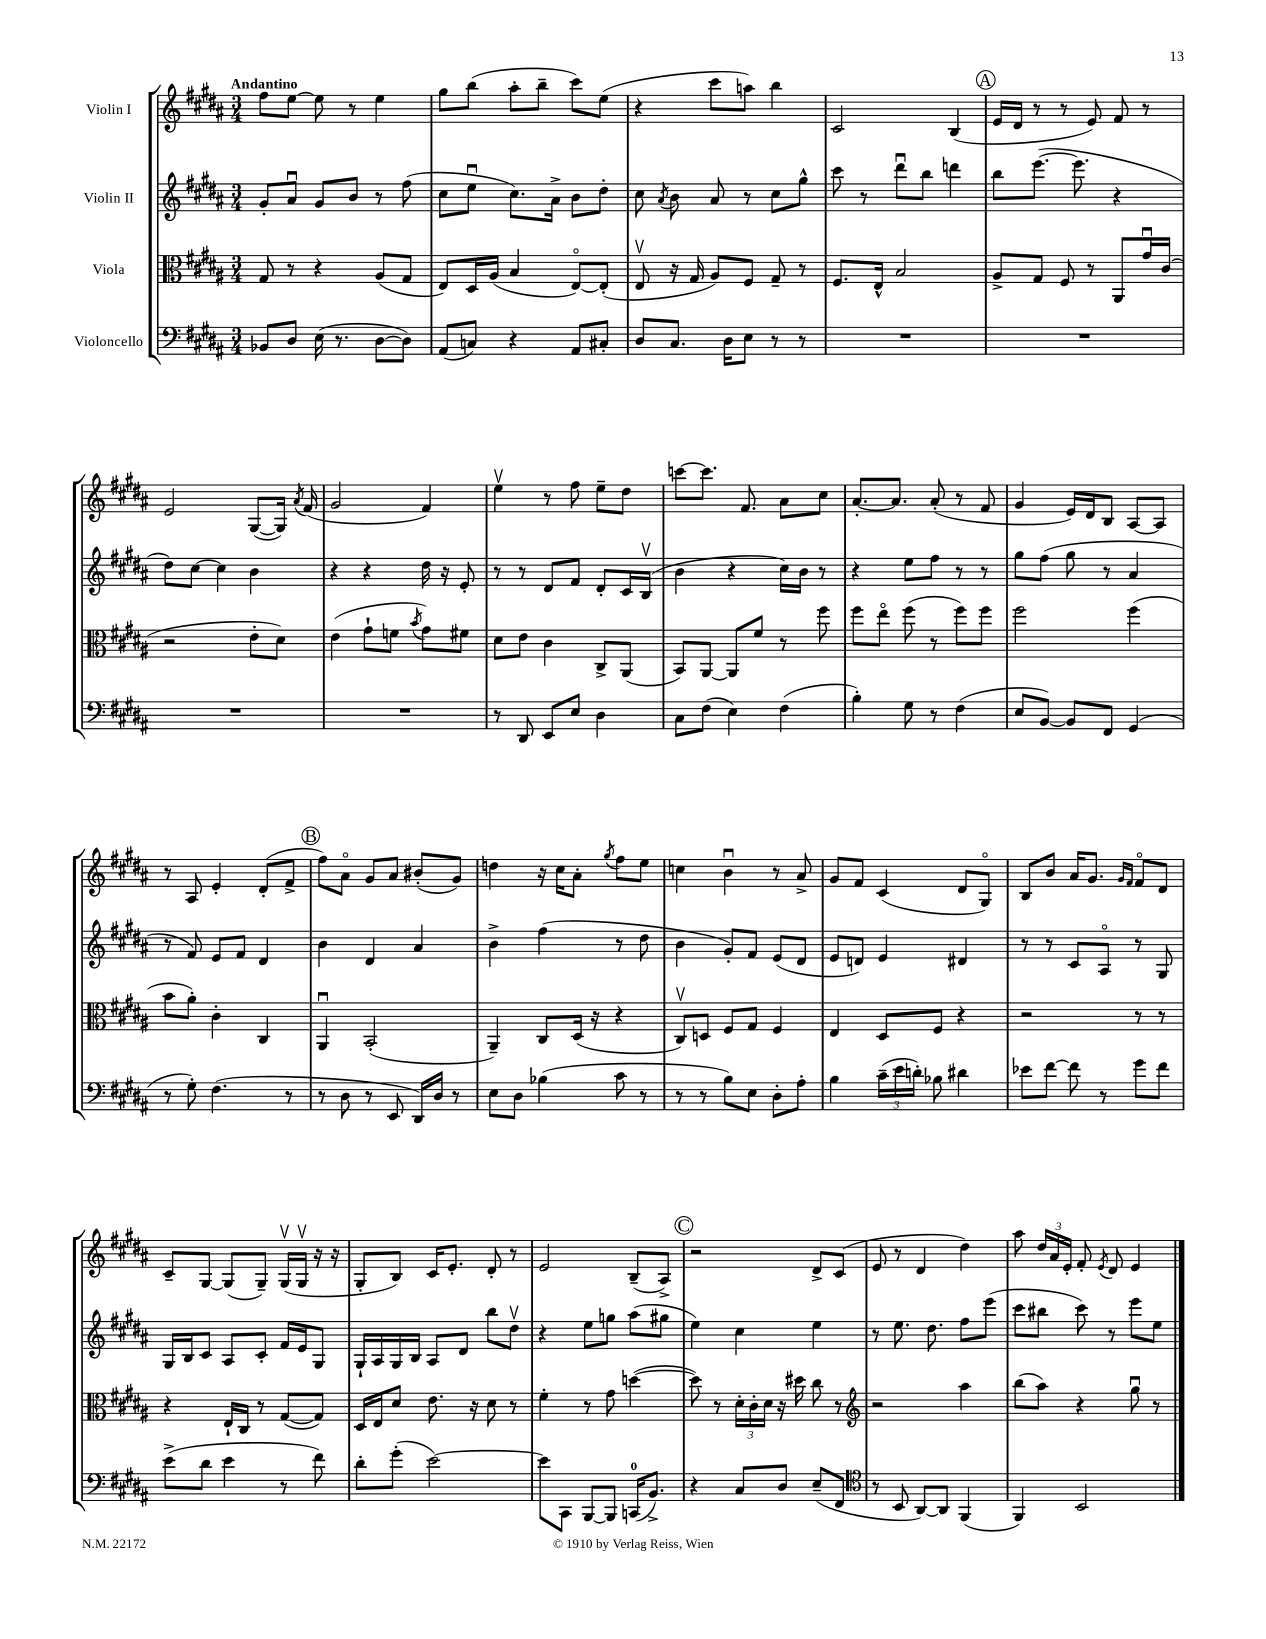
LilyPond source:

<<
\new StaffGroup <<
\new Staff = "s0" \with { instrumentName = "Violin I" } {
    \clef treble \key b \major \numericTimeSignature \time 3/4 \tempo "Andantino"
    \autoBeamOff fis''8[ e''8]~ e''8 r8 e''4 |
    gis''8[ b''8]( ais''8[-. b''8]-- cis'''8[) e''8]( |
    r4 cis'''8[ a''8]) b''4 |
    cis'2 b4( |
    \mark \markup { \circle "A" } e'16[ dis'16] r8 r8 e'8) fis'8 r8 |
    e'2 gis8[~( gis16]) \acciaccatura { ais'8 } fis'16( |
    gis'2 fis'4) |
    e''4\upbow r8 fis''8 e''8[-- dis''8] |
    c'''8[~ c'''8.] fis'8. ais'8[ cis''8] |
    ais'8.[~-. ais'8.] ais'8-.( r8 fis'8 |
    gis'4 e'16[) dis'16 b8] ais8[~ ais8] |
    r8 ais8 e'4-. dis'8[-.( fis'8]-> |
    \mark \markup { \circle "B" } fis''8[) ais'8]\flageolet gis'8[ ais'8] bis'8[-.( gis'8]) |
    d''4 r16 cis''16[ ais'8]-. \acciaccatura { gis''8 } fis''8[ e''8] |
    c''4 b'4\downbow r8 ais'8-> |
    gis'8[ fis'8] cis'4( dis'8[ gis8]\flageolet) |
    b8[ b'8] ais'16[ gis'8.] \grace { gis'16[ fis'16] } fis'8[\flageolet dis'8] |
    cis'8[-- gis8]~ gis8[( gis8]--) gis16[\upbow( gis16]\upbow r16 r16 |
    gis8[-. b8]) cis'16[ e'8.]-. dis'8-. r8 |
    e'2 b8[--( ais8]->) |
    \mark \markup { \circle "C" } r2 dis'8[-> cis'8]( |
    e'8 r8 dis'4 dis''4) |
    ais''8 \tuplet 3/2 { dis''16[ ais'16 e'16]-. } fis'8-. \acciaccatura { e'8 } dis'8 e'4 \bar "|." |
}
\new Staff = "s1" \with { instrumentName = "Violin II" } {
    \clef treble \key b \major \numericTimeSignature \time 3/4
    \autoBeamOff gis'8[-. ais'8]\downbow gis'8[ b'8] r8 fis''8( |
    cis''8[ e''8]\downbow cis''8.[) ais'16]-> b'8[ dis''8]-. |
    cis''8 \acciaccatura { ais'8 } b'8 ais'8 r8 cis''8[ gis''8]-^ |
    cis'''8 r8 dis'''8[\downbow b''8] d'''4 |
    \mark \markup { \circle "A" } b''8[ e'''8.]~( e'''8. r4 |
    dis''8[) cis''8]~ cis''4 b'4 |
    r4 r4 dis''16 r16 e'8-. |
    r8 r8 dis'8[ fis'8] dis'8[-. cis'16 b16]\upbow( |
    b'4 r4 cis''16[) b'16] r8 |
    r4 e''8[ fis''8] r8 r8 |
    gis''8[ fis''8]( gis''8 r8 ais'4 |
    r8 fis'8) e'8[ fis'8] dis'4 |
    \mark \markup { \circle "B" } b'4 dis'4 ais'4 |
    b'4-> fis''4( r8 dis''8 |
    b'4 gis'8[-.) fis'8] e'8[( dis'8] |
    e'8[ d'8]) e'4 dis'4 |
    r8 r8 cis'8[ ais8]\flageolet r8 gis8 |
    gis16[ b16 cis'8] ais8[ cis'8]-. fis'16[ e'16 gis8] |
    gis16[-! ais16 gis16 b16] ais8[ dis'8] b''8[ dis''8]\upbow |
    r4 e''8[ g''8] ais''8[( gis''8] |
    \mark \markup { \circle "C" } e''4) cis''4 e''4 |
    r8 e''8. dis''8. fis''8[ e'''8]( |
    cis'''8[ bis''8] cis'''8) r8 e'''8[ e''8] \bar "|." |
}
\new Staff = "s2" \with { instrumentName = "Viola" } {
    \clef alto \key b \major \numericTimeSignature \time 3/4
    \autoBeamOff gis8 r8 r4 ais8[( gis8] |
    e8[) dis16 ais16]( b4 e8[~\flageolet) e8]-.( |
    e8\upbow r16 gis16 ais8[) fis8] gis8-- r8 |
    fis8.[ e16]-^ b2 |
    \mark \markup { \circle "A" } ais8[-> gis8] fis8 r8 ais,8[ gis'16\downbow cis'16]( |
    r2 e'8[-. dis'8]) |
    e'4( gis'8[-! f'8] \acciaccatura { b'8 } gis'8[) fis'8] |
    dis'8[ e'8] cis'4 cis8[-> ais,8]( |
    b,8[) ais,8]~ ais,8[ fis'8] r8 fis''8 |
    fis''8[ e''8]\flageolet fis''8( r8 fis''8[) fis''8] |
    fis''2 fis''4( |
    b'8[ ais'8]-.) cis'4-. cis4 |
    \mark \markup { \circle "B" } ais,4\downbow b,2-.( |
    ais,4--) cis8[ dis16]( r16 r4 |
    cis8[\upbow) d8] fis8[ gis8] fis4 |
    e4 dis8[ fis8] r4 |
    r2 r8 r8 |
    r4 e16[-! cis16] r8 gis8[~( gis8]) |
    dis16[ e16 dis'8] e'8. r16 dis'8 r8 |
    fis'4-. r8 gis'8 d''4~( |
    \mark \markup { \circle "C" } d''8) r8 \tuplet 3/2 { dis'16[-. cis'16-. dis'16] } r16 dis''16 cis''8 r8 |
    \clef treble r2 ais''4 |
    b''8[( ais''8]) r4 gis''8\downbow r8 \bar "|." |
}
\new Staff = "s3" \with { instrumentName = "Violoncello" } {
    \clef bass \key b \major \numericTimeSignature \time 3/4
    \autoBeamOff bes,8[ dis8] e16( r8. dis8[~ dis8]) |
    ais,8[( c8]) r4 ais,8[ cis8]-. |
    dis8[ cis8.] dis16[ e8] r8 r8 |
    R2. |
    \mark \markup { \circle "A" } R2. |
    R2. |
    R2. |
    r8 dis,8 e,8[ e8] dis4 |
    cis8[ fis8]( e4) fis4( |
    b4-.) gis8 r8 fis4( |
    e8[ b,8]~) b,8[ fis,8] gis,4( |
    r8 gis8-.) fis4.( r8 |
    \mark \markup { \circle "B" } r8 dis8 r8 e,8 dis,16[) dis16] r8 |
    e8[ dis8] bes4( cis'8 r8 |
    r8 r8 b8[) e8] dis8[-. ais8]-. |
    b4 \tuplet 3/2 { cis'16[--( e'16 d'16]-.) } bes8 dis'4 |
    ees'8[ fis'8]~ fis'8 r8 gis'8[ fis'8] |
    e'8[->( dis'8] e'4 r8 fis'8) |
    dis'8[-. gis'8]-.( e'2~) |
    e'8[ cis,8] b,,8[~ b,,8] c,16[-0( b,8.]->) |
    \mark \markup { \circle "C" } r4 cis8[ dis8] e8[--( fis,8] |
    \clef tenor r8 b,8 ais,8[~) ais,8] fis,4( |
    fis,4) b,2 \bar "|." |
}
>>
>>
\layout { \context { \Score \remove "Bar_number_engraver" } }
